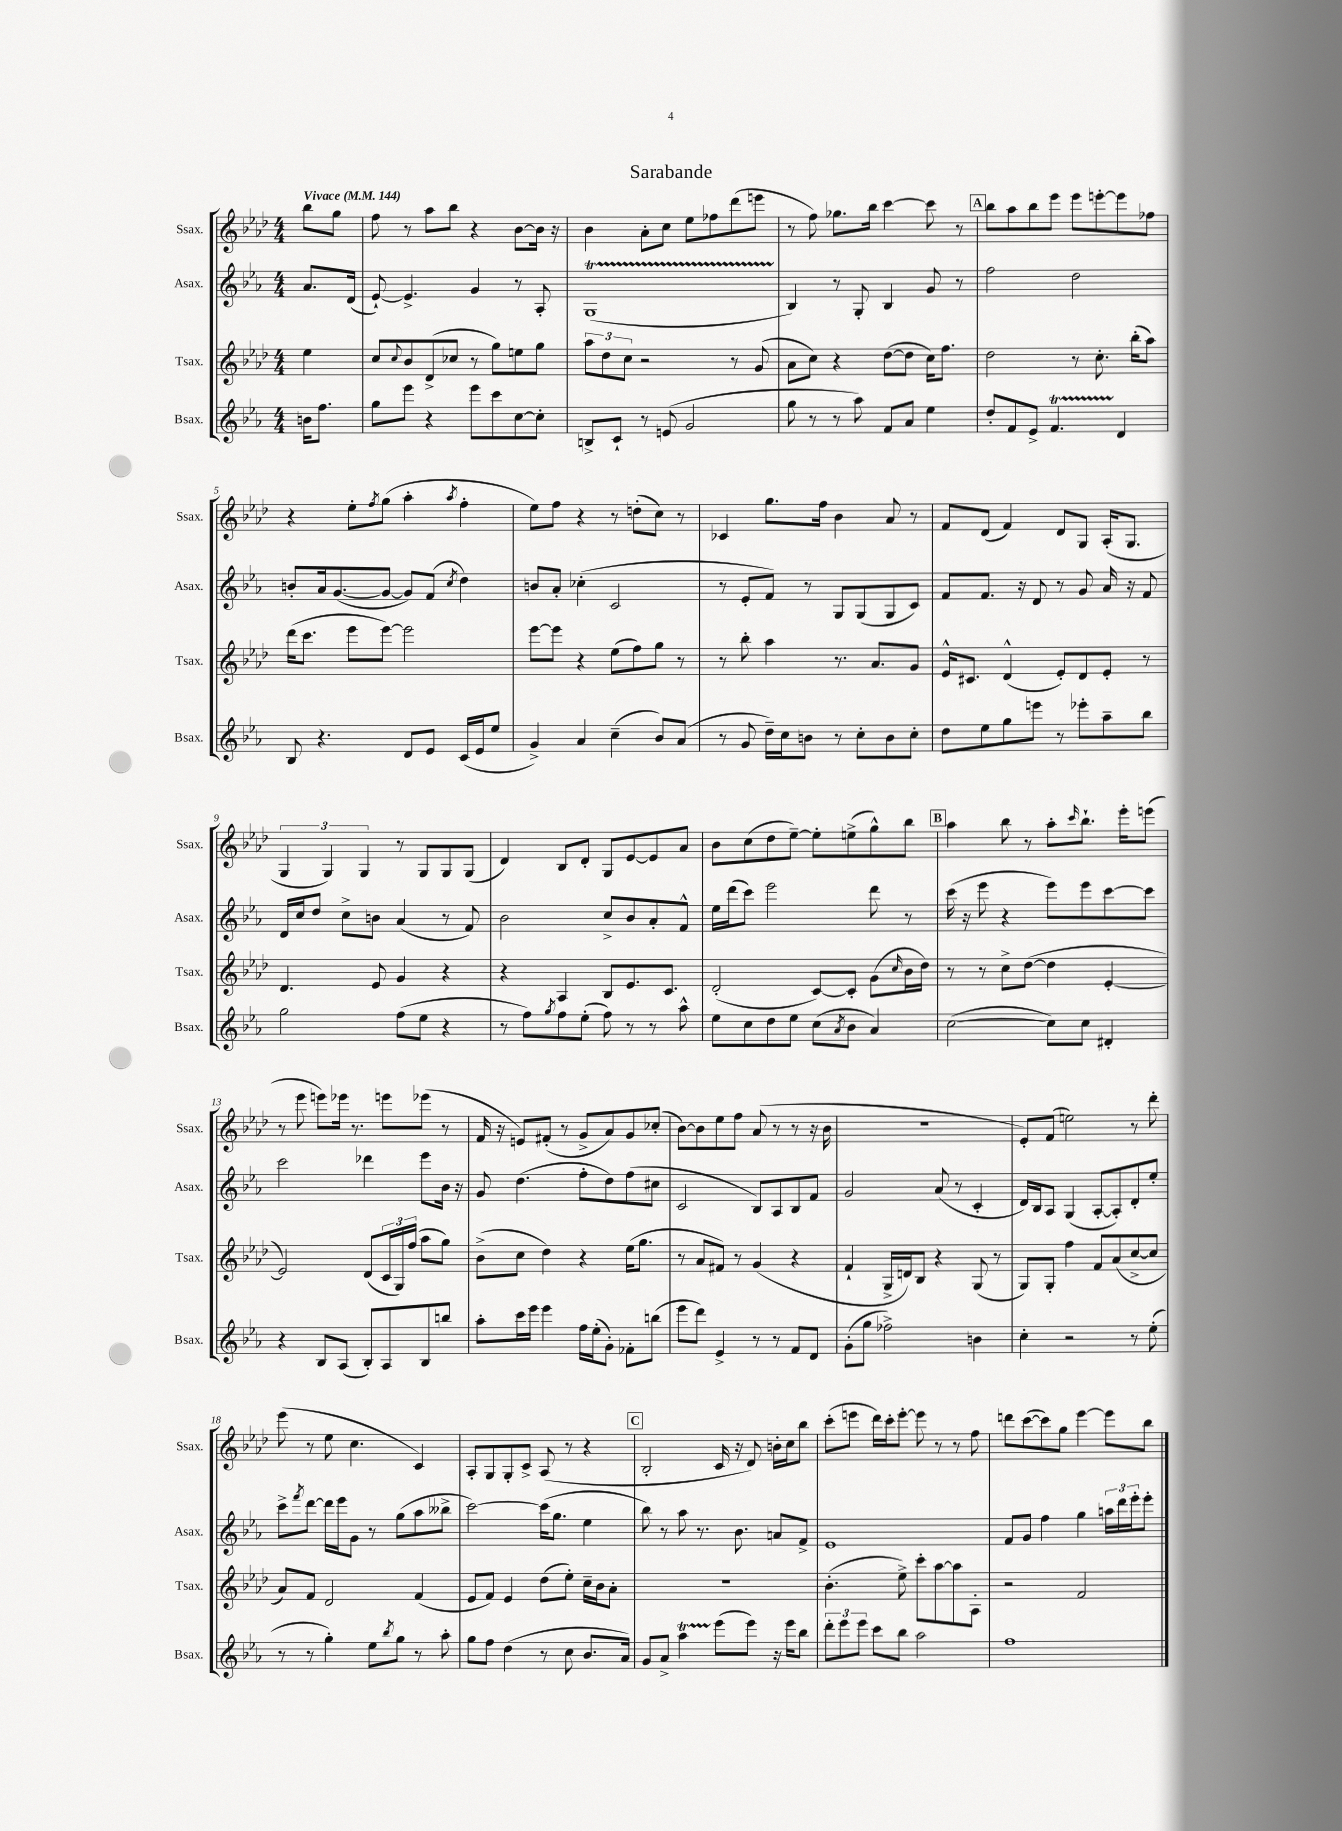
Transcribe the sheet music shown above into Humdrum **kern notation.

**kern	**kern	**kern	**kern
*part4	*part3	*part2	*part1
*staff4	*staff3	*staff2	*staff1
*I"Bsax.	*I"Tsax.	*I"Asax.	*I"Ssax.
*I'Bsax.	*I'Tsax.	*I'Asax.	*I'Ssax.
*clefG2	*clefG2	*clefG2	*clefG2
*k[b-e-a-]	*k[b-e-a-d-]	*k[b-e-a-]	*k[b-e-a-d-]
*M4/4	*M4/4	*M4/4	*M4/4
*MM144	*MM144	*MM144	*MM144
=	=	=	=
!	!	!	!LO:TX:a:B:t=Vivace
16bn\KL	4ee-\	8.a-/L	8bb-\L
8.ff\J	.	.	.
.	.	.	8gg\J
.	.	(16d/Jk	.
=1	=1	=1	=1
8gg\L	8cc/L	[8e-`/)	8ff\
.	8qqcc/	.	.
8eee-\J	8b-/	4.e-^/]	8r
4r	(8d-^/	.	8aa-\L
.	8cc-X/J	.	8bb-\J
8eee-\L	8r	4g/	4r
8ccc\	8gg\L)	.	.
[8cc\	8een\	8r	[8b-\L
8cc'\J]	8gg\J	8A-'/	16b-\Jk]
.	.	.	16r
=2	=2	=2	=2
8Bn^/L	12aa-\L	(1Gt	4b-\
.	12dd-\	.	.
8c`/J	.	.	.
.	12cc\J	.	.
8r	2r	.	8a-'\L
(8en/	.	.	8cc\J
2g/	.	.	8ee-\L
.	.	.	8ff-X\
.	8r	.	(8ddd-\
.	(8g/	.	8eeen\J
=3	=3	=3	=3
8gg\	8a-\L	4B-/)	8r
8r	8cc\J)	.	8ff\)
8r	4r	8r	8.gg-X\L
8aa-\)	.	8G'/	.
.	.	.	16bb-\Jk
8f/L	([8dd-\L	4B-/	[4ccc\
8a-/J	8dd-\J]	.	.
4ee-\	16cc\KL)	8g/	8ccc\]
.	8.ff\J	.	.
.	.	8r	8r
!!LO:REH:place=s1:t=A
=4	=4	=4	=4
8dd'/L	2dd-\	2ff\	8bb-\L
8f/	.	.	8aa-\
8e-^/J	.	.	8bb-\
4.fT/	.	.	8eee-\J
.	8r	2dd\	8eee-\L
.	8.cc'\	.	[8eeen'\
4d/	.	.	8eee\]
.	(16bb-'\KL	.	.
.	8aa-\J)	.	8ff-X\J
!!LO:LB:g=z
=5	=5	=5	=5
8B-/	(16ddd-\KL	8bn'/L	4r
.	8.ccc\J	.	.
4.r	.	16a-/k	.
.	.	([8.g/	.
.	8eee-\L	.	8ee-'\L
.	.	.	8qff/
.	[8eee-\J)	8g/J_	(8gg\J
8d/L	2eee-\]	8g/L])	4aa-'\
8e-/J	.	(8f/J	.
.	.	8qcc/	8qaa-/
(16c/LL	.	4dd\)	4ff'\
16e-/J	.	.	.
8ee-/J	.	.	.
=6	=6	=6	=6
4g^/)	[8eee-\L	8bn/L	8ee-\L)
.	8eee-\J]	8a-'/J	8ff\J
4a-/	4r	(4cc-X'\	4r
(4cc~\	(8ee-\L	2c/	8r
.	8ff\)	.	(8ddn'\L
8b-/L)	8gg\J	.	8cc\J)
(8a-/J	8r	.	8r
=7	=7	=7	=7
8r	8r	8r	4c-X/
8g/	8bb-'\	8e-'/L	.
16dd~\LL)	4aa-\	8f/J)	8.gg\L
16cc\J	.	.	.
8bn\J	.	8r	.
.	.	.	16ff\Jk
8r	8.r	8G/L	4b-\
8cc'\L	.	(8G/	.
.	8.a-/L	.	.
8b\	.	8G/	8a-/
8cc'\J	8g/J	8c/J)	8r
=8	=8	=8	=8
8dd\L	16e-^^/KL	8f/L	8f/L
.	8.c#X/J	.	.
8ee-\	.	8.f/J	(8d-/J
8gg\	(4d-^^/	.	4f/)
.	.	16r	.
8eeen\J	.	8d/	.
8r	8e-'/L)	8r	8d-/L
8eee-X'\L	8d-/	8g/	8G/J
8aa-~\	8e-'/J	16a-/	(16A-'/KL
.	.	16r	8.G/J
8bb-\J	8r	8f/	.
!!LO:LB:g=z
=9	=9	=9	=9
2gg\	4.d-/	16d/LL	6G/
.	.	16cc/J	.
.	.	8dd/J	.
.	.	.	6G/)
.	.	8cc^\L	.
.	.	.	6G/
.	8e-/	8bn\J	.
(8ff\L	4g/	(4a-/	8r
8ee-\J	.	.	8G/L
4r	4r	8r	8G/
.	.	8f/)	(8G/J
=10	=10	=10	=10
8r	4r	2b-\	4d-/)
8ff\L)	.	.	.
8qgg/	.	.	.
8ff\	4A-/	.	8B-/L
(8ee-'\J	.	.	8d-'/J
8ff\)	8B-/L	8cc^/L	8G/L
8r	8.e-/	8b-/	[8e-/
8r	.	8a-'/	8e-/]
.	8.c/J	.	.
8aa-^^\	.	8f^^/J	8a-/J
=11	=11	=11	=11
8ee-\L	(2d-'/	16ee-\LL	8b-\L
.	.	(16ddd\J	.
8cc\	.	8ccc\J)	(8cc\
8dd\	.	2eee-\	8dd-\
8ee-\J	.	.	[8ee-~\J)
(8cc\L	[8c/L)	.	8ee-'\L]
8qa-/	.	.	.
8b-\J	8c'/J]	.	(8een^\
4a-/)	(8g\L	8ddd\	8gg^^\)
.	16qqcc/	.	.
.	16b-\L	8r	8bb-\J
.	16dd-\JJ)	.	.
!!LO:REH:place=s1:t=B
=12	=12	=12	=12
([2cc\	8r	(16ccc\	4aa-\
.	.	16r	.
.	8r	8eee-\	.
.	8cc^\L	4r	8bb-\
.	([8dd-\J	.	8r
8cc\L])	4dd-\]	8eee-\L)	8aa-'\L
.	.	.	16qqccc/
8cc\J	.	8eee-\	8.bb-`\J
4d#X'/	[4e-'/	[8ccc\	.
.	.	.	16eee-'\KL
.	.	8ccc\J]	(8eeen\J
!!LO:LB:g=z
=13	=13	=13	=13
4r	2e-/])	2ccc\	8r
.	.	.	8eee-\
8B-/L	.	.	8eeen\L)
(8A-/J	.	.	16eee-X\Jk
.	.	.	8.r
8B-'/L)	(8d-/L	4ddd-X\	.
8A-/	24c/L	.	8eeen\L
.	24G/)	.	.
.	(24ff/JJ	.	.
8B-/	8aa-\L	8eee-\L	(8eee-X\J
8bbn/J	8gg\J)	16b-\Jk	8r
.	.	16r	.
=14	=14	=14	=14
8aa-'\L	(8b-^\L	8g/	16f/
.	.	.	16r
16ccc\L	8cc\J	(4.dd\	8en/L)
16eee-\JJ	.	.	.
4eee-\	4dd-\)	.	(8f#X'/J
.	.	.	8r
16ff\LL	4r	8ff'\L	8g^/L
(16ee-'\J	.	.	.
8g'\J)	.	8dd\)	8a-/)
8f-X'\L	(16ee-\KL	(8ff\	8g/
.	8.gg\J	.	.
(8bbn\J	.	8cc#X\J	(8cc-X'/J
=15	=15	=15	=15
8eee-\L	8r	2c/	[8b-\L)
8ddd\J)	8a-/L	.	8b-\]
4e-^/	8f#X/J)	.	8ee-\
.	8r	.	8ff\J
8r	(4g/	8B-/L)	(8a-/
8r	.	8A-/	8r
8f/L	4r	8B-/	8r
8d/J	.	8f/J	16r
.	.	.	16b-\
=16	=16	=16	=16
(8g'\L	4f`/	2g/	1r
8gg\J	.	.	.
2ff-X^\)	16G^/LL	.	.
.	16dn/J)	.	.
.	8B-/J	.	.
.	4r	(8a-/	.
.	.	8r	.
4bn\	(8G/	4c'/	.
.	8r	.	.
=17	=17	=17	=17
4cc'\	8G/L)	16d/LL)	8e-'/L)
.	.	16B-/J	.
.	8G'/J	8A-/J	(8f/J
2r	4ff\	(4G/	2een\)
.	8f/L	[8A-'/L	.
.	(8a-/	8A-'/])	.
8r	[8cc^/	8d'/	8r
(8ee-'\	8cc/J]	8ee-'/J	8ddd-'\
!!LO:LB:g=z
=18	=18	=18	=18
8r	8a-/L)	8ccc^\L	(8eee-\
.	.	8qfff/	.
8r	8f/J	[8ddd\J	8r
4gg'\)	2d-/	16ddd\LL]	8ee-\
.	.	16eee-\J	.
.	.	8g\J	4.cc\
8ee-\L	.	8r	.
8qbb-/	.	.	.
8gg\J	.	(8gg\L	.
8r	(4f/	8aa-\	4c/)
8aa-'\	.	8bb--X^\J	.
=19	=19	=19	=19
8gg\L	8e-/L	[2ccc\)	8A-'/L
8ff\J	8f/J)	.	8G/
(4dd\	4e-/	.	8G'/
.	.	.	8c^/J
8r	(8dd-\L	(16ccc\KL]	(8A-/
.	.	8.gg\J	.
8cc\	8ee-'\J)	.	8r
8.b-/L	16cc~\LL	4ee-\	4r
.	16b-\J	.	.
.	8a-'\J	.	.
16a-/Jk)	.	.	.
!!LO:REH:place=s1:t=C
=20	=20	=20	=20
8g/L	1r	8bb-\)	2B-'/
8a-^/J	.	8r	.
4aa-T\	.	8aa-\	.
.	.	8.r	.
(8eee-\L	.	.	16c/
.	.	8.b-\	16r
8eee-\J)	.	.	8d-/)
16r	.	8an/L	16bn'\LL
16eee-\KL	.	.	16cc\J
8bb-\J	.	8f^/J	8bb-\J
=21	=21	=21	=21
12ddd'\L	(4.b-'\	1e-	(8ccc'\L
12eee-\	.	.	.
.	.	.	8eeen\J
12eee-\J	.	.	.
8ccc\L	.	.	16ddd-\LL)
.	.	.	16ccc'\J
8bb-\J	8ee-^\)	.	[8eee'\J
2aa-\	8ccc'\L	.	8eee\]
.	[8aa-\	.	8r
.	8aa-\]	.	8r
.	8A-'\J	.	8ff\
=22	=22	=22	=22
1ff	2r	8f/L	8dddn\L
.	.	8g/J	([8ccc\
.	.	4ff\	8ccc\])
.	.	.	8gg\J
.	2f/	4gg\	[4eee-\
.	.	24aan\LL	8eee-\L]
.	.	24ddd\	.
.	.	24eee-'\J	.
.	.	8eee-'\J	8bb-\J
==	==	==	==
*-	*-	*-	*-
